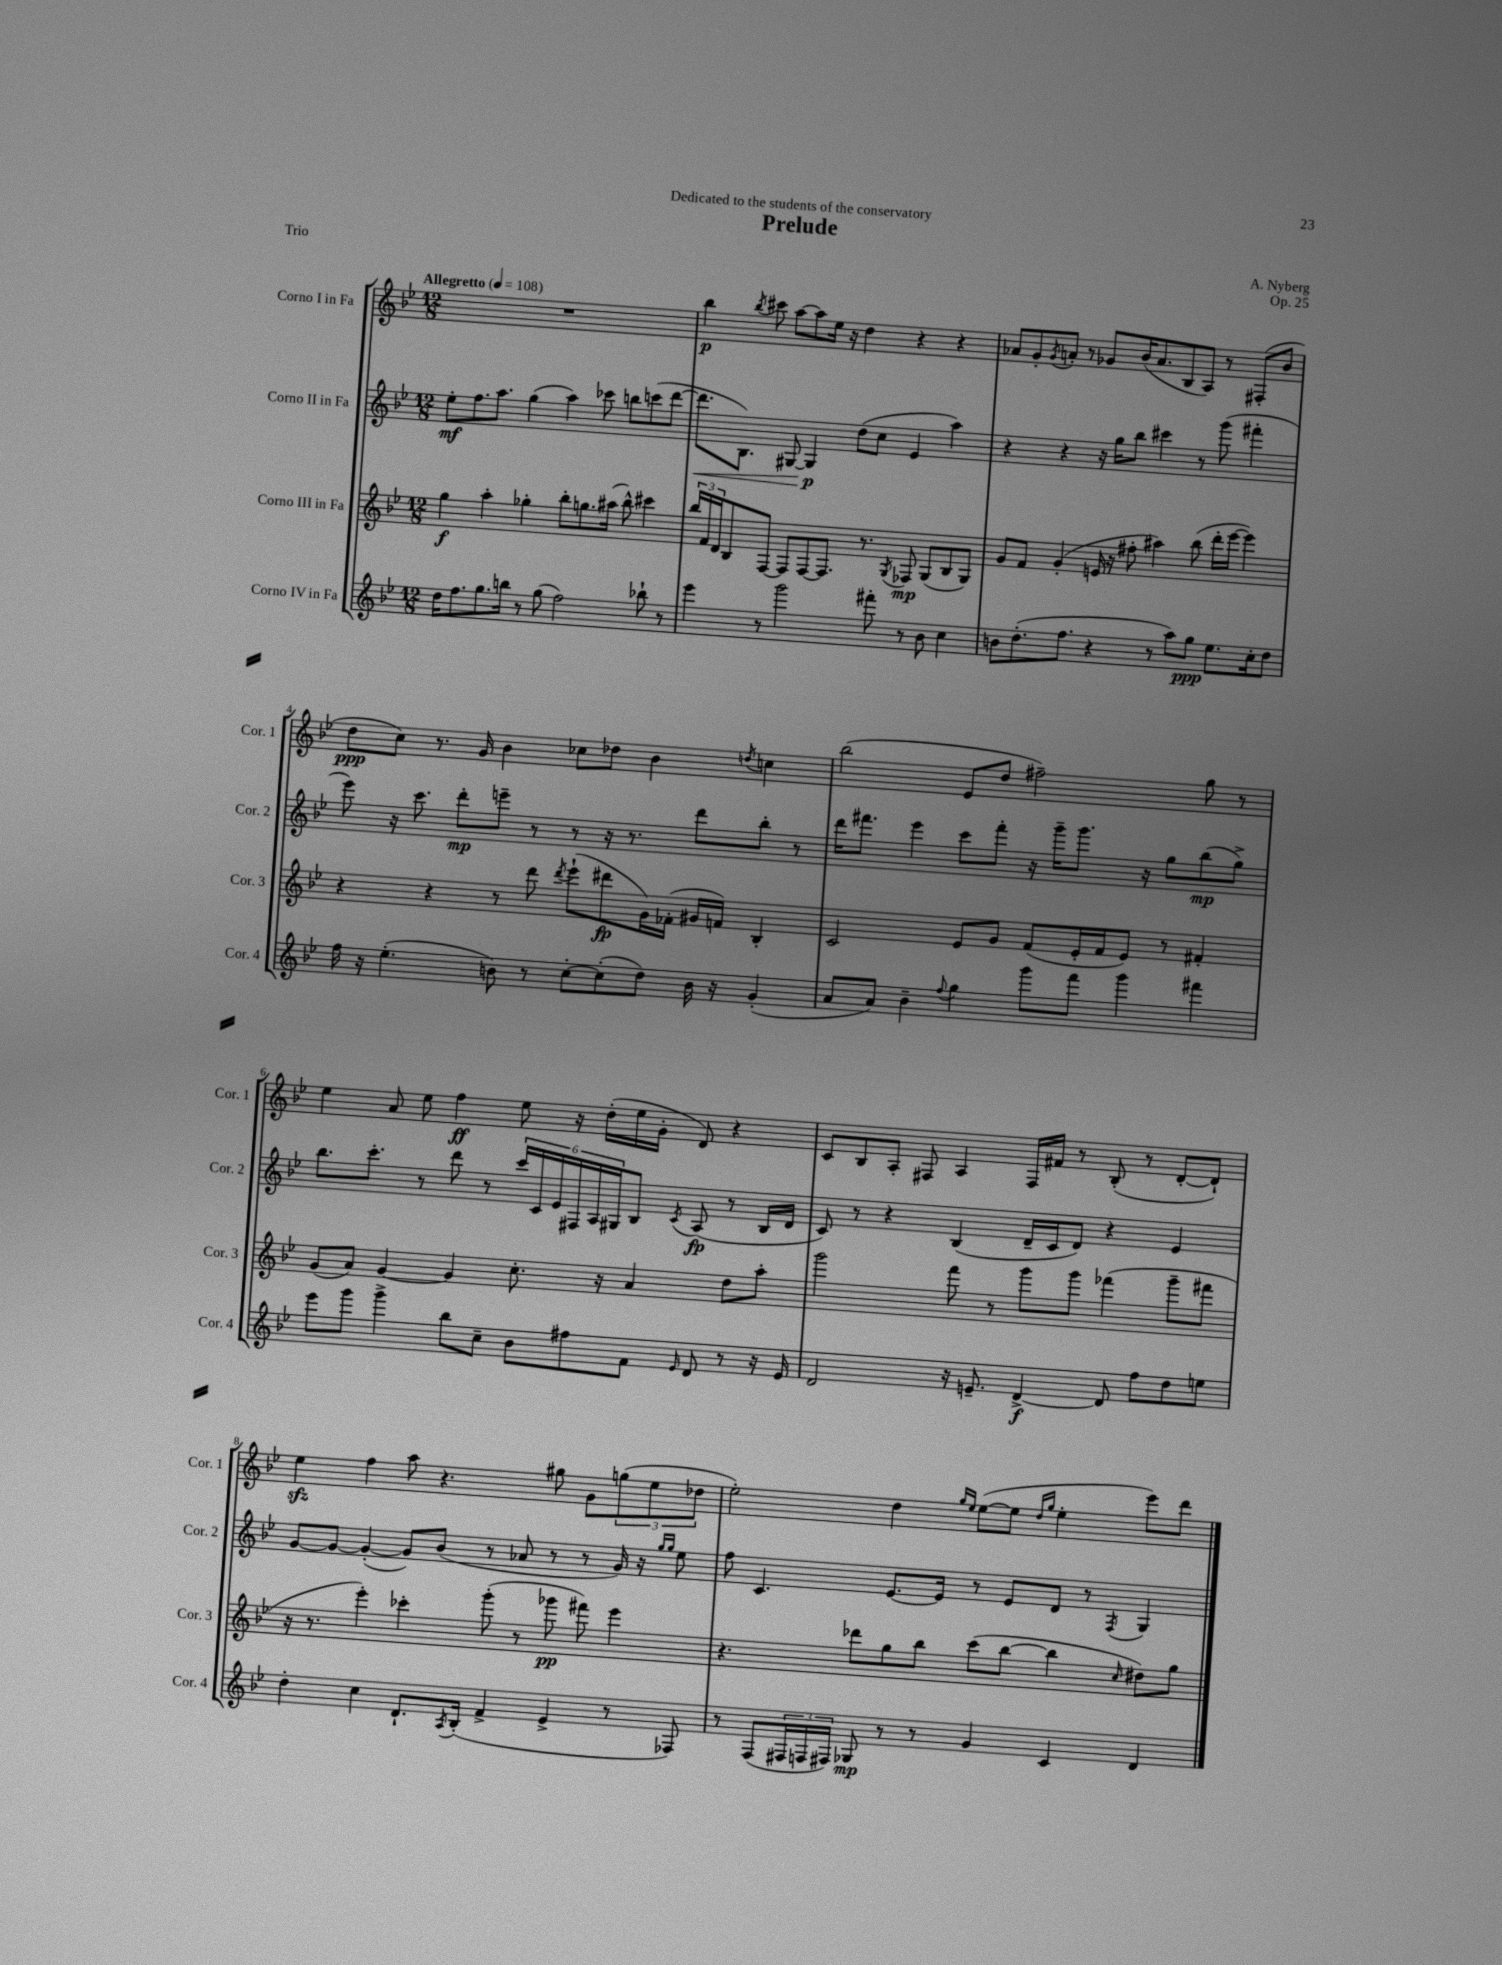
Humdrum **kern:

**kern	**kern	**kern	**kern
*staff4	*staff3	*staff2	*staff1
*clefG2	*clefG2	*clefG2	*clefG2
*k[b-e-]	*k[b-e-]	*k[b-e-]	*k[b-e-]
*M12/8	*M12/8	*M12/8	*M12/8
*MM108	*MM108	*MM108	*MM108
16dd	4gg	8ee-'	1.r
8.ff	.	.	.
.	.	8.ff	.
8.gg	4aa'	.	.
.	.	8.aa	.
16bb	.	.	.
8r	4gg-'	(4gg	.
(8gg	.	.	.
2ff)	8bb-'	4aa)	.
.	8.gg	.	.
.	.	8ccc-	.
.	(16aa#	.	.
.	8bb-^^)	8bb	.
8bb-`	4ccc#	(8ccc	.
8r	.	[8ddd	.
=	=	=	=
4eee-	24bb-	8.ddd]	4bb-
.	24f	.	.
.	24d	.	.
.	8B-	.	.
.	.	8.B-)	.
.	.	.	8qbb-
8r	[8F	.	8ccc#
2ggg	8F]	[8G#	[8aa
.	[8F	4G#]	8aa]
.	8.F]	.	16ee-
.	.	.	16r
.	.	(8dd	4dd
.	8.r	.	.
8fff#'	.	8cc	.
.	8qG	.	.
8r	8F-	4e-	4r
8b-	(8G	.	.
4cc	8B-	4aa)	4r
.	8G)	.	.
=	=	=	=
8b	8g	4r	8a-
(8.dd'	8f	.	8g'
.	.	.	8qg
.	(4g'	4r	8a'
8.ff	.	.	.
.	.	.	8r
4r	16e	16r	8g-
.	16r	16gg	.
.	8ff#'	8bb-	(16b-
.	.	.	8.a
8r	4aa#)	4ccc#	.
8aa)	.	.	8B-
8gg	(8bb-	8r	8A)
8.ee-	16ddd'	(8ggg	8r
.	[16eee-	.	.
.	4eee-])	4fff#'	(8F#'
16cc'	.	.	.
8dd	.	.	8b-
=	=	=	=
16ff	4r	8eee-)	8dd
16r	.	.	.
(4.ee-'	.	16r	8cc)
.	.	8.ccc	.
.	4r	.	8.r
.	.	8ddd'	.
.	.	.	16g
8b)	8r	8eee~	4b-
8r	8ddd	8r	.
.	8qddd	.	.
[8cc'	(8eee-`	8r	8cc-
(8cc']	8ddd#	16r	8dd-
.	.	8.r	.
8dd)	16g)	.	4b-
.	(16f-'	.	.
16b	16g#	8ddd	.
16r	16f)	.	.
.	.	.	8qdd
(4g'	4B-'	8bb-'	4cc
.	.	8r	.
=	=	=	=
8a	2c	16ddd	(2bb-
.	.	8.fff#	.
8a)	.	.	.
4b-~	.	4eee-	.
8qqff	.	.	.
4gg	8e-	8ccc	8e-
.	8g	8fff#'	8dd
8ggg	(8f	16r	2ff#~)
.	.	16ggg~	.
8fff	16e-'	8.ggg	.
.	16f	.	.
4ggg	8e-)	.	.
.	.	16r	.
.	8r	8gg	.
4fff#	4f#'	(8bb-	8gg
.	.	8gg^)	8r
=	=	=	=
8eee-	(8g	8.bb-	4ee-
8ggg	8a)	.	.
.	.	8.ccc'	.
4ggg^	[4g	.	8a
.	.	8r	8ee-
8bb-	4g]	8ddd	4ff
8cc~	.	8r	.
8b-	8.cc'	24ccc	8ee-
.	.	24c	.
.	.	24e-	.
8ff#	.	24F#	16r
.	.	24A	.
.	16r	.	(16dd'
.	.	24G#	.
8f	4a	8B-	16ee-
.	.	.	16g'
16qqe-	.	8qc	.
8d	.	(8A	8d)
8r	8dd	8r	4r
16r	8aa'	16B-	.
16e-	.	16d	.
=	=	=	=
2d	2ggg	8c)	8c
.	.	8r	8B-
.	.	4r	8A'
.	.	.	8F#
16r	8fff	(4B-	4A
8.e~	.	.	.
.	8r	.	.
[4d^	8ggg	16d~	16F#
.	.	16c	16f#
.	8ggg	8d)	8r
8d]	(4fff-	4r	(8B-'
8ff	.	.	8r
8dd	8ggg~	4e-	[8d'
8ee	8fff#	.	8d`])
=	=	=	=
4dd'	16r	[8g	4ee-
.	8.r	.	.
.	.	8g_	.
4cc	4eee-')	(4g'_	4ff
8.d`	4ccc-'	8g])	8aa
.	.	(8b-	4.r
8qA	.	.	.
(16B-'	.	.	.
4f^	(8ggg'	8r	.
.	8r	8a-	.
4e-^	8ggg-	8r	8gg#
.	8fff#)	8r	8g
8r	4eee-	16g)	(12gg
.	.	16r	.
.	.	.	12ee-
.	.	16qqgg	.
.	.	16qqgg	.
8F-)	.	8ee-	.
.	.	.	12dd-
=	=	=	=
8r	4.r	8ff	2ee-')
(8F	.	4.c	.
24F#	.	.	.
24F	.	.	.
24F#)	.	.	.
8G-	8ddd-	.	.
8r	8gg	[8.e-	4dd
8r	8bb-	.	.
.	.	16e-]	.
.	.	.	16qqgg
.	.	.	16qqee-
4g	(8ccc	8r	([8ee-
.	[8bb-	8e-	8ee-]
.	.	.	16qqdd
.	.	.	16qqgg
4c	4bb-]	8d	4ee-'
.	.	8r	.
.	16qqcc	8qF	.
4d	8dd#)	4G	8eee-)
.	8gg	.	8ddd
==	==	==	==
*-	*-	*-	*-
